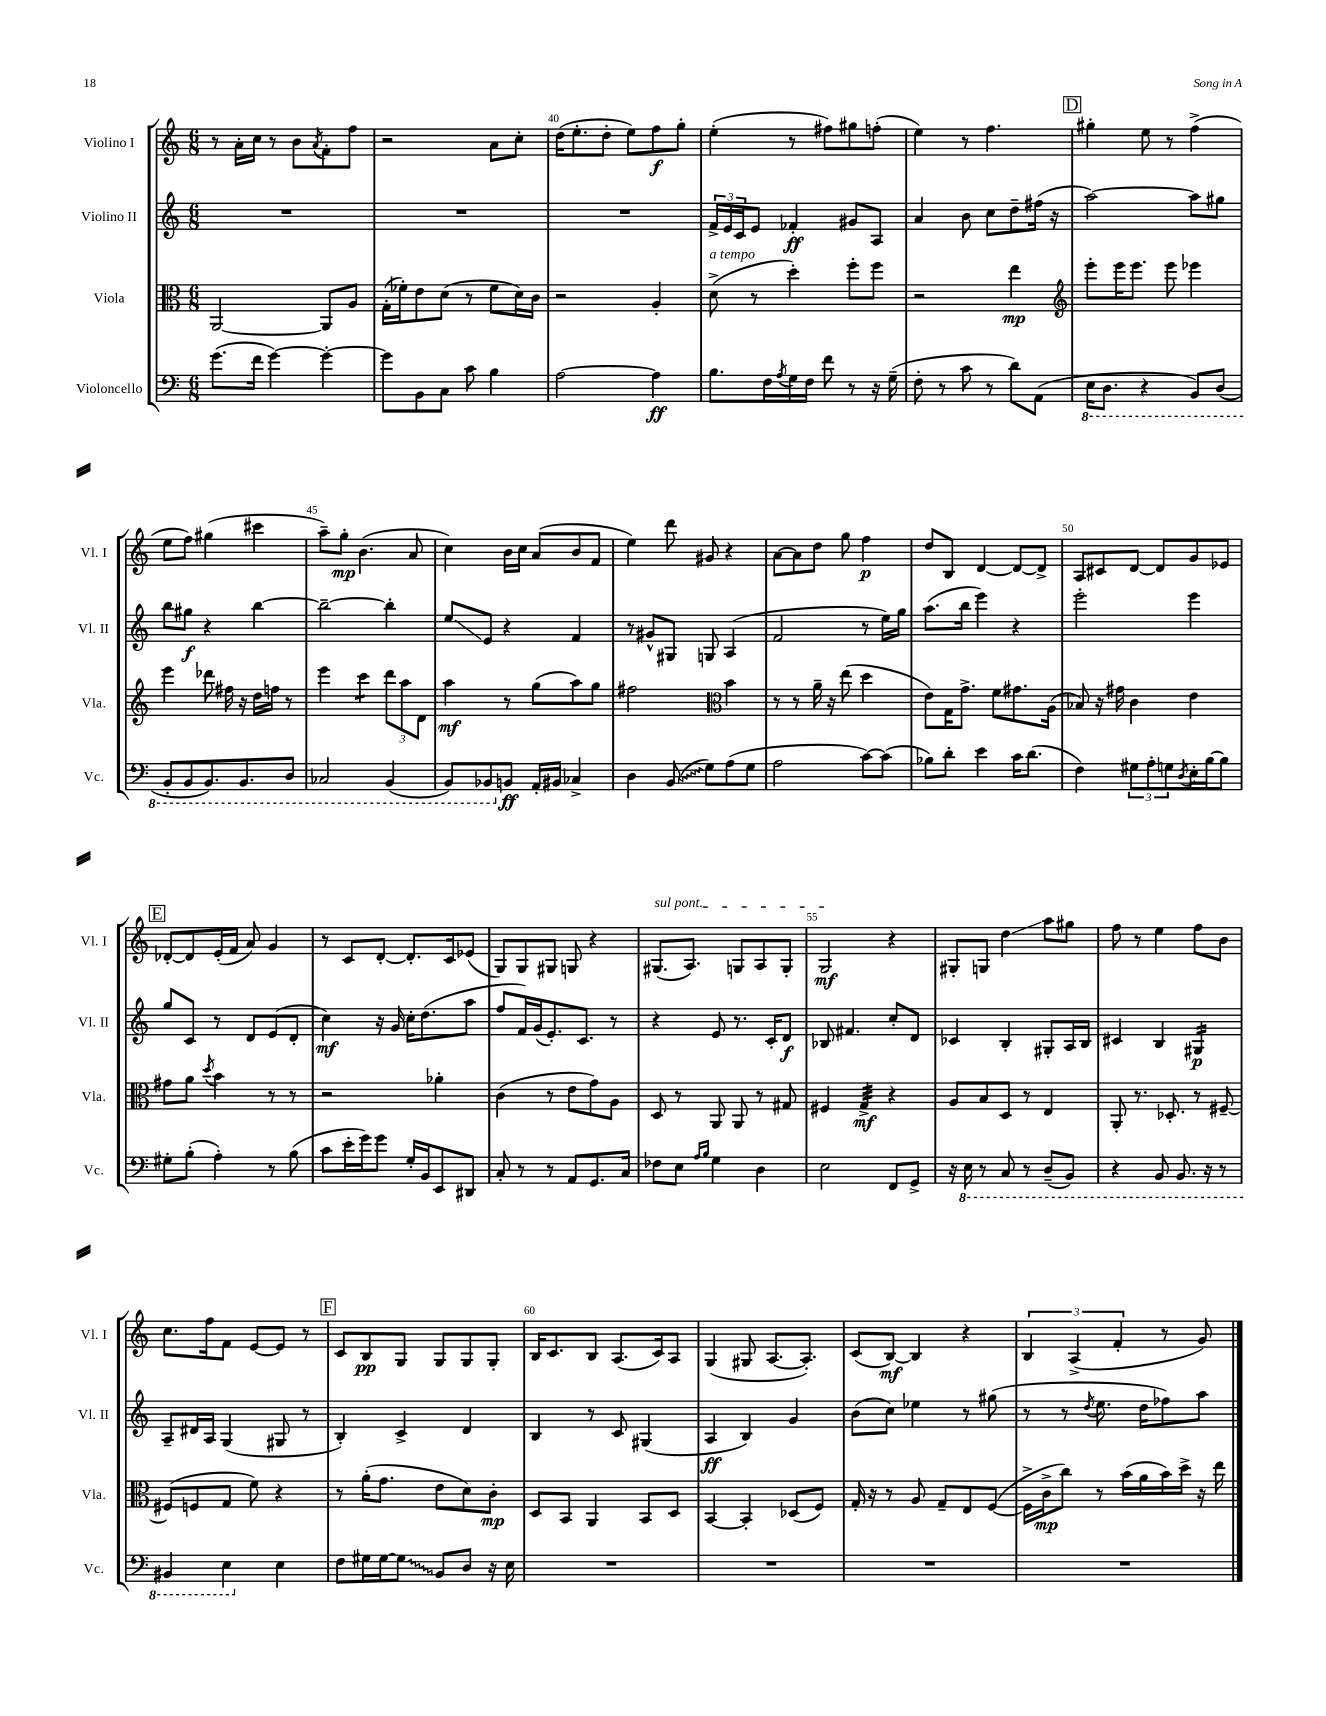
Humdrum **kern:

**kern	**kern	**kern	**kern
*staff4	*staff3	*staff2	*staff1
*clefF4	*clefC3	*clefG2	*clefG2
*k[]	*k[]	*k[]	*k[]
*M6/8	*M6/8	*M6/8	*M6/8
(8.g\L	[2AA/	2.r	8r
.	.	.	16a'\LL
16f\Jk	.	.	16cc\JJ
[4g\)	.	.	8r
.	.	.	8b\L
.	.	.	8qa/
4g'\_	8AA/]L	.	8f'\
.	8A/J	.	8ff\J
=	=	=	=
8g\]L	(16G'\LL	2.r	2r
.	16f-'\J)	.	.
8BB\	8e\	.	.
8C\J	(8d\J	.	.
8c\	8r	.	.
4B\	8f-\L	.	8a\L
.	16d\L)	.	8cc'\J
.	16c\JJ	.	.
=	=	=	=
[2A\	2r	2.r	(16dd\LK
.	.	.	8.ee'\
.	.	.	8dd'\J
.	.	.	8ee\L)
4A\]	4A'/	.	8ff\
.	.	.	8gg'\J
=	=	=	=
8.B\L	(8d^\	24f^/LL	(4ee'\
.	.	24e/	.
.	.	24c/J	.
.	8r	8e/J	.
16F\L	.	.	.
8qA/	.	.	.
16G\	4dd'\)	4f-'/	8r
16F\JJ	.	.	.
8f\	.	.	8ff#\L)
8r	8ff'\L	8g#/L	8gg#\
16r	8ff\J	8A/J	(8ff'\J
(16G~\	.	.	.
=	=	=	=
8F'\	2r	4a/	4ee\)
8r	.	.	.
8c\	.	8b\	8r
8r	.	8cc\L	4.ff\
8d\L)	4ee\	8dd~\	.
(8AA\J	.	(16ff#\Jk	.
.	.	16r	.
=	=	=	=
*	*clefG2	*	*
16EE\LK	8eee'\L	[2aa\)	4gg#'\
8.DD\J	.	.	.
.	16eee\K	.	.
.	8.eee\J	.	.
4r	.	.	8ee\
.	8eee\	.	8r
8BBB/L)	4eee-\	8aa\]L	(4ff^\
(8DD/J	.	8gg#\J	.
=	=	=	=
8BBB'/L	4eee\	8bb\L	8ee\L
8BBB/	.	8gg#\J	8ff\J)
8.BBB/)	8ddd-\	4r	(4gg#\
.	16ff#\	.	.
8.BBB/	16r	.	.
.	16dd\LL	[4bb\	4ccc#\
.	16ff\JJ	.	.
8DD/J	8r	.	.
=	=	=	=
2CC-/	4eee\	2bb~\_	8aa~\L)
.	.	.	8gg'\J
.	4ccc\	.	(4.b\
(4BBB/	12ddd\L	4bb'\]	.
.	12aa\	.	.
.	.	.	8a/
.	12d\J	.	.
=	=	=	=
8BBB/L)	4aa\	8ee/L	4cc\)
8BBB-/	.	8e/J	.
8BB/J	8r	4r	16b\LL
.	.	.	16cc\JJ
16AA'/LL	(8gg\L	.	(8a/L
16BB#/JJ	.	.	.
4C-^/	8aa\)	4f/	8b/
.	8gg\J	.	8f/J
=	=	=	=
4D\	2ff#\	8r	4ee\)
.	.	8g#^^/L	.
(8BB/	.	8G#/J	8ddd\
8G\L)	.	8G/	8g#/
*	*clefC3	*	*
(8A\	4b\	(4A/	4r
8G\J	.	.	.
=	=	=	=
2A\	8r	2f/	[8a\L
.	8r	.	8a\]
.	16a~\	.	8dd\J
.	16r	.	.
.	(8ee\	.	8gg\
[8c\L)	4dd\	8r	4ff\
(8c\]J	.	16ee\LL)	.
.	.	16gg\JJ	.
=	=	=	=
8B-\L)	8e\L)	(8.aa\L	8dd/L
8d'\J	16G\K	.	8B/J
.	8.g^\J	16bb\Jk	.
4e\	.	4eee\)	[4d/
.	8f\L	.	.
16c\LK	8.g#\	4r	8d/_L
(8.d\J	.	.	.
.	.	.	8d^/]J
.	(16A\Jk	.	.
=	=	=	=
4F\)	8B-/)	2eee'\	8A/L
.	16r	.	8c#/
.	16g#\	.	.
12G#\L	4c\	.	[8d/J
12A'\	.	.	.
.	.	.	8d/]L
12G\	.	.	.
8qD/	.	.	.
16E'\L	4e\	4eee\	8g/
[16B\J	.	.	.
8B\]J	.	.	8e-/J
=	=	=	=
8G#'\L	8g#\L	8gg/L	[8d-'/L
(8B'\J	8a\J	8c/J	8d-/]
.	8qdd/	.	.
4A'\)	4b\	8r	(16e'/L
.	.	.	16f/JJ
.	.	8d/L	8a/)
8r	8r	(8e/	4g/
(8B\	8r	8d'/J	.
=	=	=	=
8c\L	2r	4cc\)	8r
16e'\L	.	.	8c/L
16g\J)	.	.	.
8g\J	.	16r	[8d'/J
.	.	16g/	.
16G'/LL	.	16cc'\LK	8.d'/]L
16BB/J	.	(8.dd\	.
8EE/	4a-'\	.	.
.	.	.	16c/k
8DD#/J	.	8aa\J	(8e-/J
=	=	=	=
8C'/	(4c\	8ff/L	8G/L)
8r	.	16f/L)	8G/
.	.	(16g/J	.
8r	8r	8.e'/)	8G#/J
8AA/L	8e\L	.	8G/
.	.	8.c/J	.
8.GG/	8g\)	.	4r
.	8A\J	8r	.
16C/Jk	.	.	.
=	=	=	=
8F-\L	8D/	4r	(8.G#/L
8E\J	8r	.	.
.	.	.	8.A/J)
16qqA/LL	.	.	.
16qqB/JJ	.	.	.
4G\	8AA/	8e/	.
.	8AA/	8.r	8G/L
4D\	8r	.	8A/
.	.	16c'/LK	.
.	8G#/	8d/J	8G'/J
=	=	=	=
2E\	4F#/	8B-/	2G/
.	.	4.f#/	.
.	4G^/	.	.
8FF/L	4r	8cc'/L	4r
8GG^/J	.	8d/J	.
=	=	=	=
16r	8A/L	4c-/	8G#'/L
16EE\	.	.	.
8r	8B/	.	8G/J
8CC/	8D/J	4B'/	4dd\
8r	8r	.	.
(8DD~/L	4E/	8G#'/L	8aa\L
8BBB/J)	.	16A/L	8gg#\J
.	.	16B/JJ	.
=	=	=	=
4r	8AA'/	4c#/	8ff\
.	8.r	.	8r
8BBB/	.	4B/	4ee\
.	8.D-'/	.	.
8.BBB/	.	.	.
.	8r	4G#/	8ff\L
16r	.	.	.
8r	[8F#~/	.	8b\J
=	=	=	=
4BBB#/	(8F#/]L	8A~/L	8.cc\L
.	8F/	16d#/L	.
.	.	16A/JJ	16ff\k
4EE\	8G/J	(4G/	8f\J
.	8f\)	.	[8e/L
4E\	4r	8G#/	8e/]J
.	.	8r	8r
=	=	=	=
8F\L	8r	4B'/)	8c/L
16G#\L	(16a'\LK	.	8B/
[16G#\J	8.g\J	.	.
8G#\]J	.	4c^/	8G/J
8BB/L	8e\L	.	8G/L
8D/J	8d\)	4d/	8G/
16r	8c'\J	.	8G'/J
16E\	.	.	.
=	=	=	=
2.r	8D/L	4B/	16B/LK
.	.	.	8.c/
.	8BB/J	.	.
.	4AA/	8r	8B/J
.	.	8c/	(8.A/L
.	8BB/L	(4G#/	.
.	.	.	16c/k)
.	8D/J	.	8A/J
=	=	=	=
2.r	[4BB/	4A/	(4G/
.	4BB'/]	4B/)	8G#/
.	.	.	[8.A/L
.	(8D-/L	4g/	.
.	.	.	8.A'/]J)
.	8F/J)	.	.
=	=	=	=
2.r	16G'/	(8b\L	(8c/L
.	16r	.	.
.	8r	8cc\J)	[8B/J)
.	8A/	4ee-\	4B/]
.	8G~/L	.	.
.	8E/	8r	4r
.	([8F/J	(8gg#\	.
=	=	=	=
2.r	16F^\]LL	8r	6B/
.	16c^\J	.	.
.	8cc\J)	8r	.
.	.	.	(6A^/
.	.	8qdd/	.
.	8r	8.ee\	.
.	.	.	6f'/
.	(16b\LL	.	.
.	16a\	16dd\LK	.
.	16b\)	8ff-\)	8r
.	16dd^\JJ	.	.
.	16r	8aa\J	8g/)
.	16ee\	.	.
==	==	==	==
*-	*-	*-	*-
